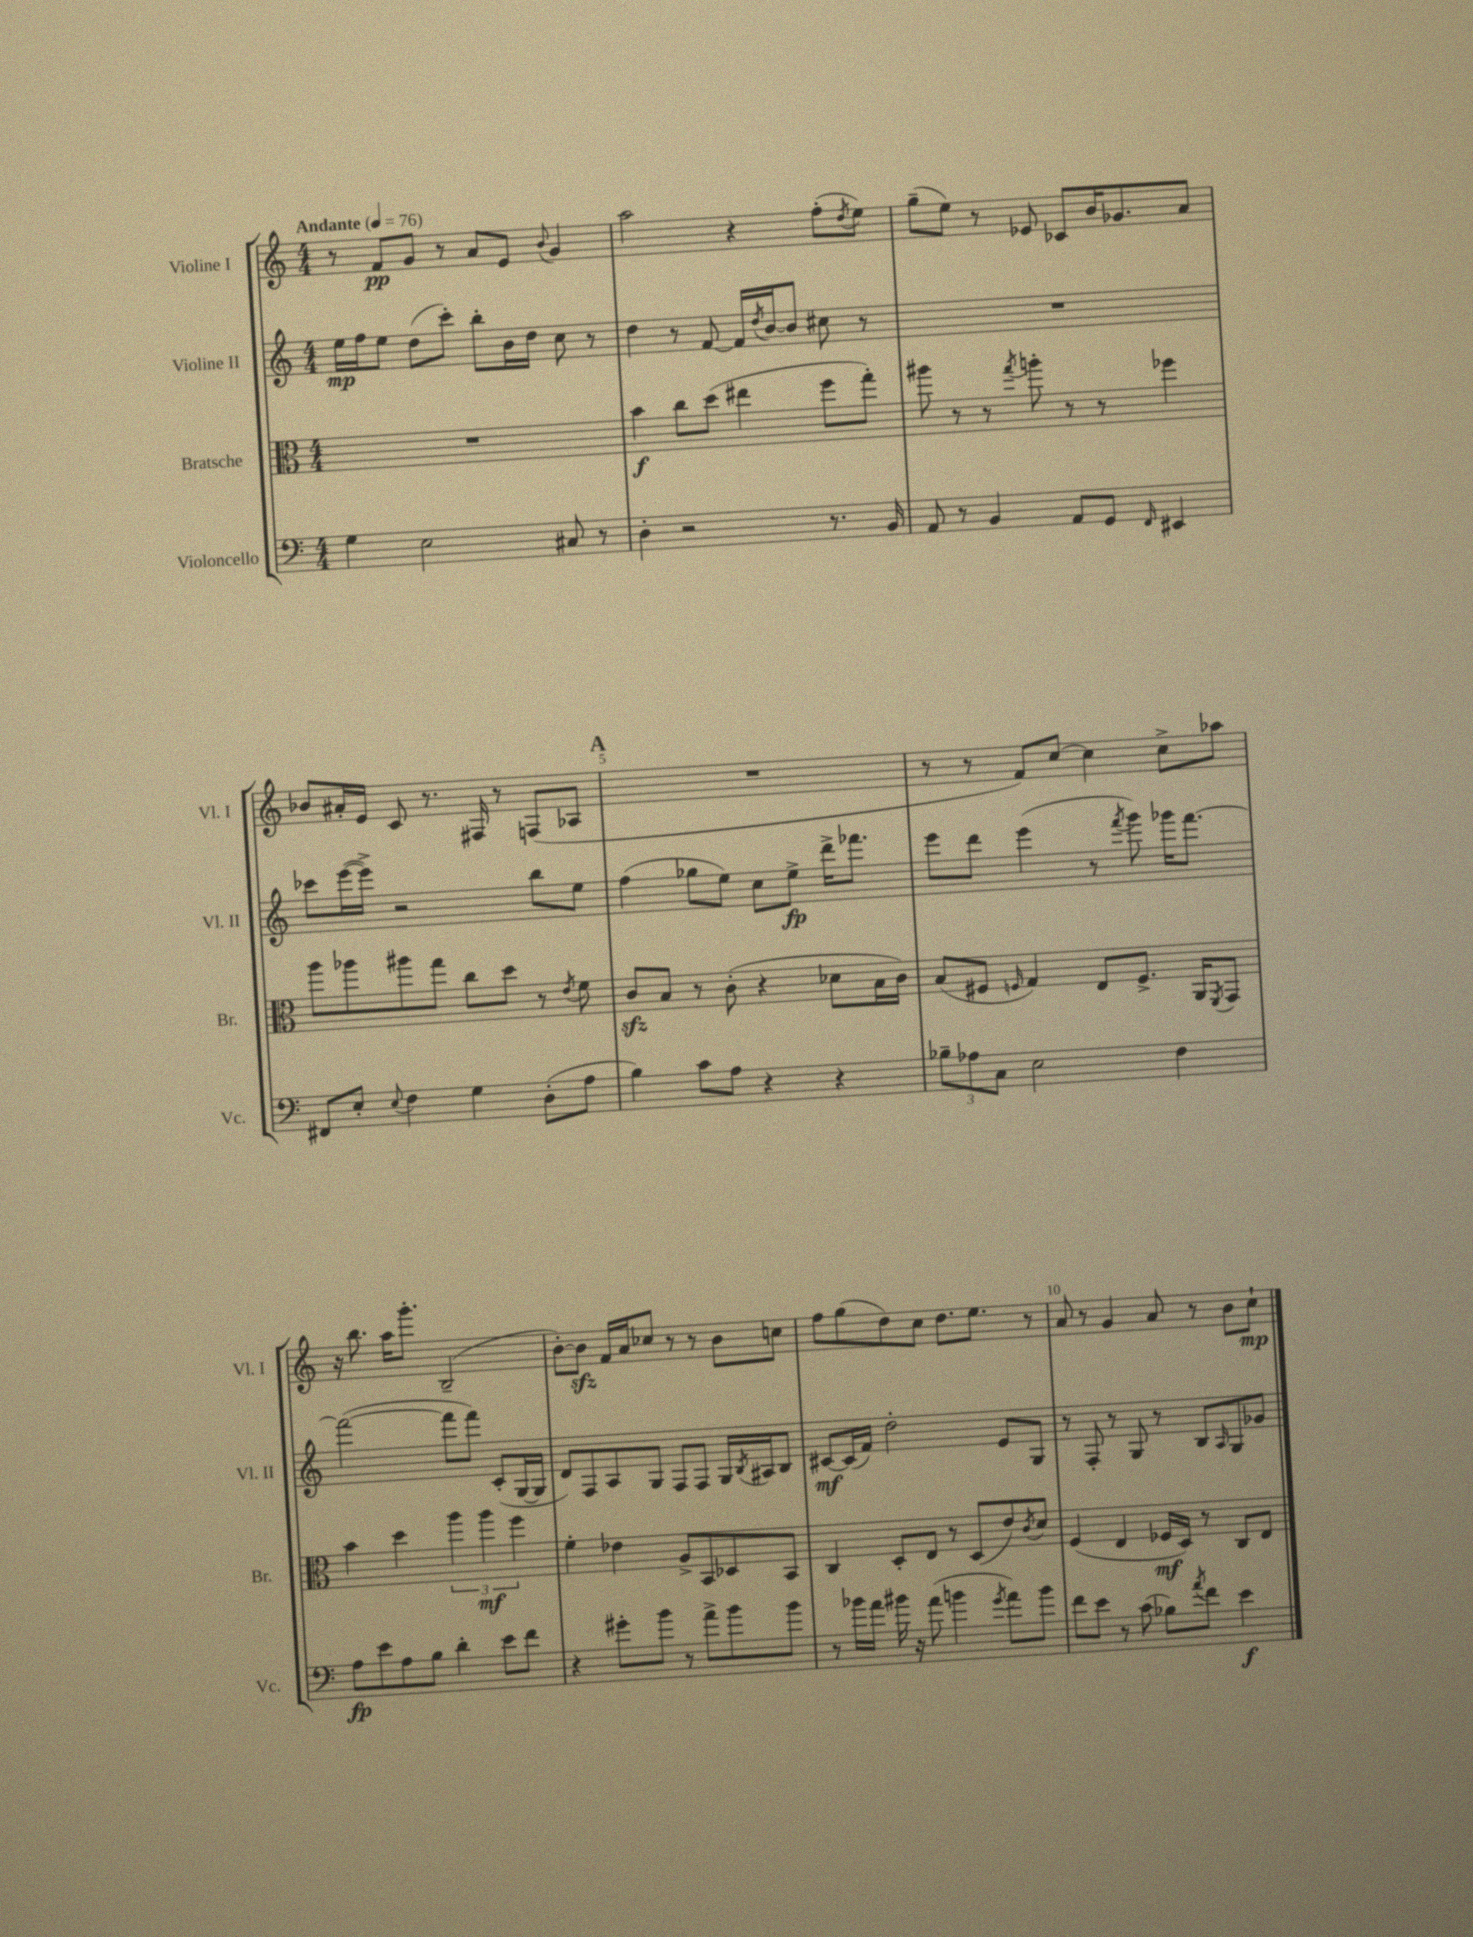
<<
\new StaffGroup <<
\new Staff = "s0" \with { instrumentName = "Violine I" shortInstrumentName = "Vl. I" } {
    \clef treble \key c \major \numericTimeSignature \time 4/4 \tempo "Andante" 4 = 76
    r8 f'8\pp g'8 r8 a'8 e'8 \appoggiatura { b'8 } g'4 |
    a''2 r4 f''8-.( \acciaccatura { d''8 } e''8) |
    g''8--( e''8) r8 ees'8 ces'8 b'16 ges'8. a'8 |
    bes'8 ais'16-. e'16 c'8 r8. fis16 r8 f8( aes8 |
    \mark \markup { \bold "A" } R1 |
    r8 r8 f'8) c''8~ c''4 c''8-> aes''8 |
    r16 b''8. a''16 g'''8.-. b2--( |
    b'8~-.) b'8\sfz f'16 a'16 ces''8 r8 r8 b'8 c''8 |
    f''8 g''8( d''8) c''8 d''8. e''8. r8 |
    a'8 r8 g'4 a'8 r8 b'8 c''8-!\mp \bar "|." |
}
\new Staff = "s1" \with { instrumentName = "Violine II" shortInstrumentName = "Vl. II" } {
    \clef treble \key c \major \numericTimeSignature \time 4/4
    e''16\mp f''16 e''8 d''8( c'''8-.) b''8-. b'16 d''16 c''8 r8 |
    d''4 r8 f'8~ f'16 \acciaccatura { d''8 } b'16~ b'8 cis''8 r8 |
    R1 |
    ces'''8 e'''16~( e'''16->) r2 b''8 e''8 |
    \mark \markup { \bold "A" } f''4( ges''8 e''8) c''8 e''8->\fp d'''16-> fes'''8. |
    e'''8 d'''8 e'''4( r8 \acciaccatura { f'''8 } g'''8) ges'''16 f'''8.~ |
    f'''2~( f'''8 f'''8) c'8-.( g16~ g16 |
    d'8) f8 a8 g8 f8 f8 g16 \acciaccatura { b8 } ais16 b8 |
    cis'8~\mf cis'16( f'16) d''2-. e'8 g8 |
    r8 f8-. r8 g8 r8 b8 \grace { a16 } g8 ges'8 \bar "|." |
}
\new Staff = "s2" \with { instrumentName = "Bratsche" shortInstrumentName = "Br." } {
    \clef alto \key c \major \numericTimeSignature \time 4/4
    R1 |
    b'4\f c''8 d''8( eis''4 f''8 g''8-.) |
    ais''8 r8 r8 \acciaccatura { g''8 } a''8-. r8 r8 fes''4 |
    a''8 aes''8 ais''8 g''8 c''8 d''8 r8 \acciaccatura { e'8 } f'8 |
    \mark \markup { \bold "A" } c'8\sfz b8 r8 c'8-.( r4 des'8 b16 c'16) |
    b8( fis8 \grace { f16 } g4) e8 f8.-> a,16 \acciaccatura { f,8 } g,8 |
    b'4 d''4 \tuplet 3/2 { a''4 a''4\mf f''4 } |
    f'4-. ees'4 a8-> b,8 des8 b,8 |
    c4 d8-. e8 r8 d8( e'8) \acciaccatura { c'8 } d'8 |
    f4( e4 fes16\mf d16) r8 c8 e8 \bar "|." |
}
\new Staff = "s3" \with { instrumentName = "Violoncello" shortInstrumentName = "Vc." } {
    \clef bass \key c \major \numericTimeSignature \time 4/4
    g4 e2 cis8 r8 |
    d4-. r2 r8. b,16 |
    a,8 r8 b,4 a,8 g,8 \grace { f,16 } eis,4 |
    fis,8 e8-. \appoggiatura { e8 } f4 g4 d8-.( a8 |
    \mark \markup { \bold "A" } b4) c'8 a8 r4 r4 |
    \tuplet 3/2 { bes8-- aes8 c8 } e2 f4 |
    a8\fp e'8 a8 b8 d'4-. e'8 f'8 |
    r4 gis'8-. b'8 r8 a'8-> b'8 b'8 |
    r8 bes'16 a'16 bis'16 r16 a'8( b'4 \acciaccatura { g'8 } a'8) b'8 |
    f'8 e'8 r8 c'8( bes8) \acciaccatura { a'8 } f'8 e'4\f \bar "|." |
}
>>
>>
\layout { \context { \Score \override BarNumber.break-visibility = ##(#f #t #t) barNumberVisibility = #(every-nth-bar-number-visible 5) } }
